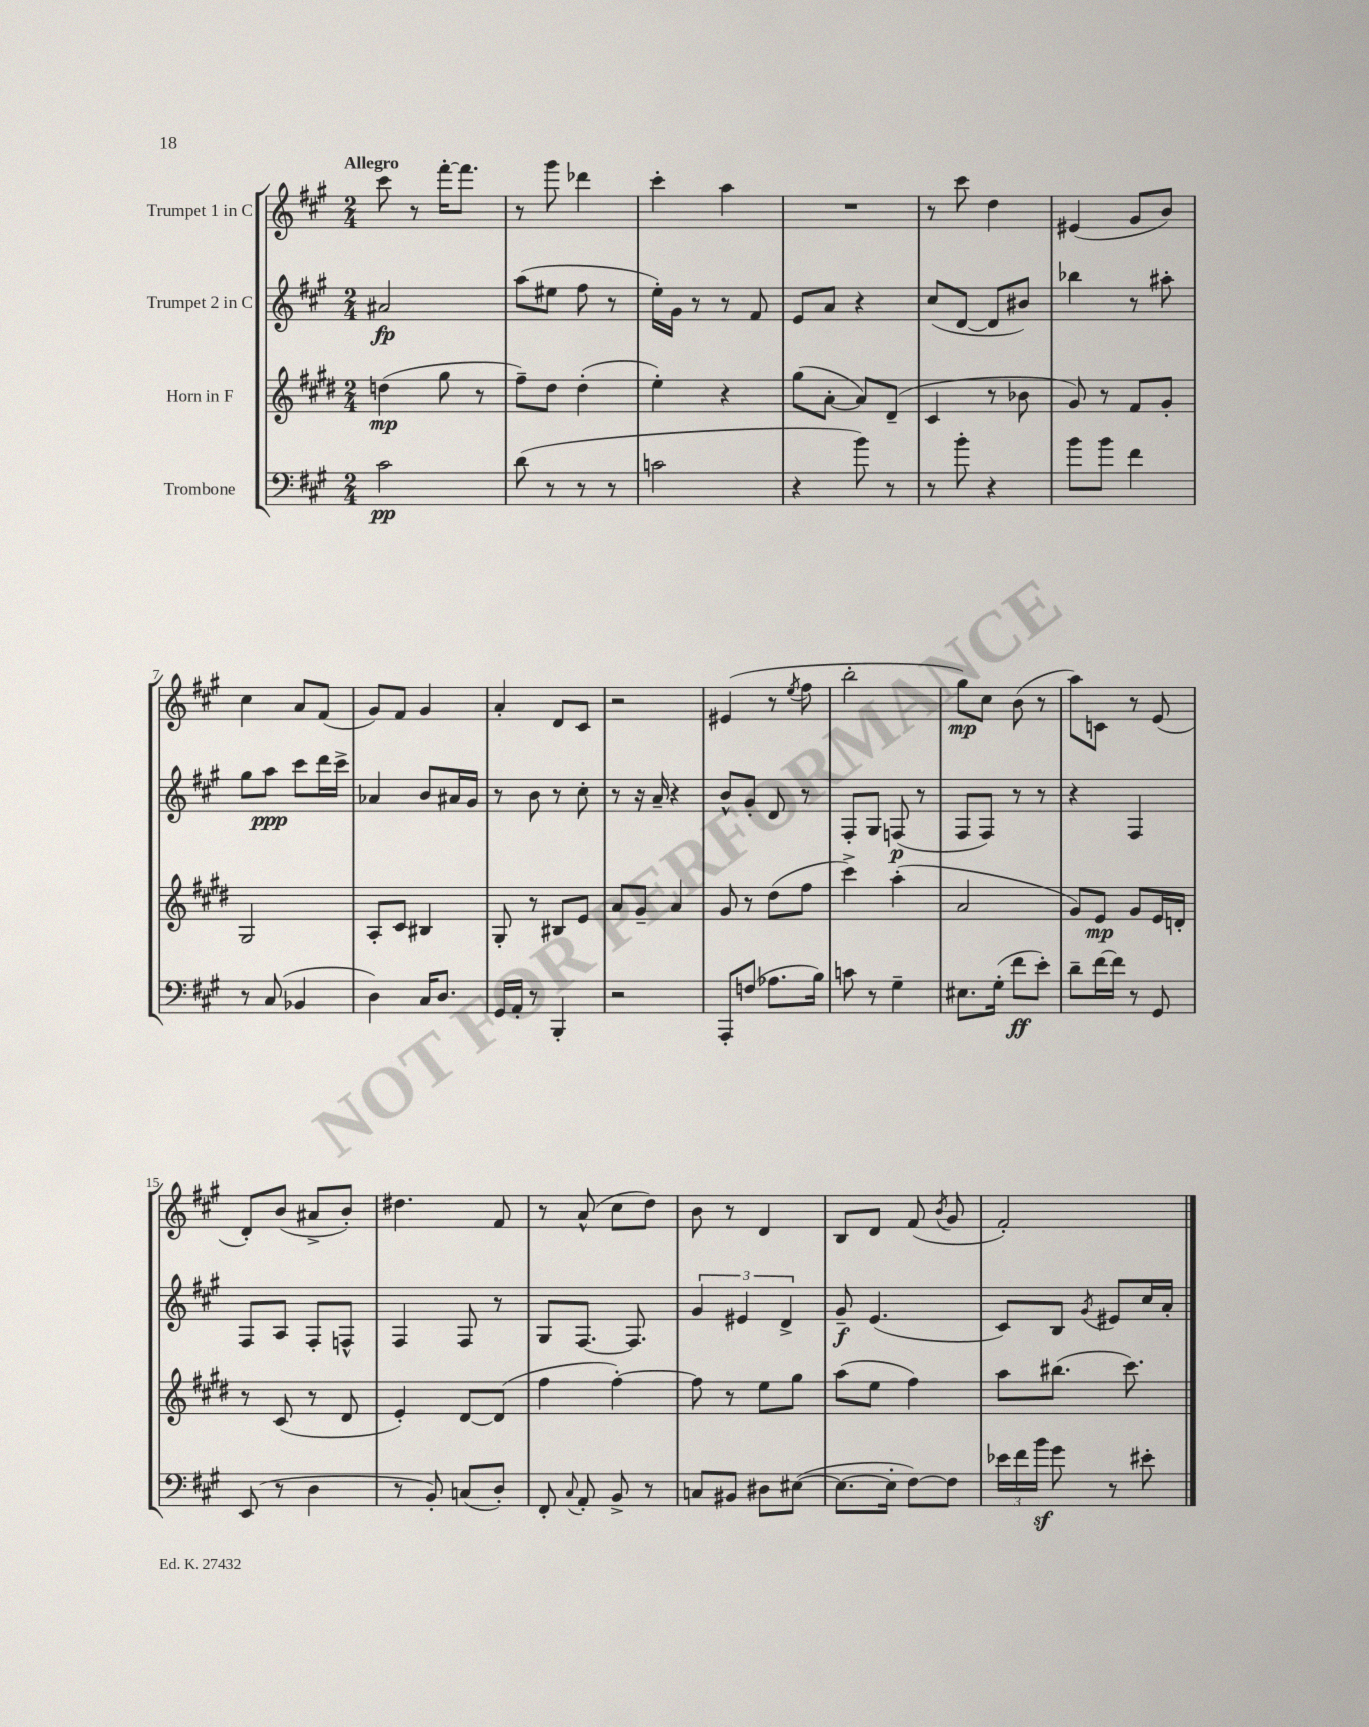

**kern	**kern	**kern	**kern
*staff4	*staff3	*staff2	*staff1
*clefF4	*clefG2	*clefG2	*clefG2
*k[f#c#g#]	*k[f#c#g#d#]	*k[f#c#g#]	*k[f#c#g#]
*M2/4	*M2/4	*M2/4	*M2/4
2c#	(4dd	2a#	8ccc#
.	.	.	8r
.	8gg#	.	[16fff#'
.	.	.	8.fff#]
.	8r	.	.
=	=	=	=
(8d	8ff#~)	(8aa	8r
8r	8dd#	8ee#	8ggg#
8r	(4dd#'	8ff#	4ddd-
8r	.	8r	.
=	=	=	=
2c	4ee')	16ee')	4ccc#'
.	.	16g#	.
.	.	8r	.
.	4r	8r	4aa
.	.	8f#	.
=	=	=	=
4r	(8gg#	8e	2r
.	[8a'	8a	.
8b)	8a])	4r	.
8r	(8d#~	.	.
=	=	=	=
8r	4c#	(8cc#	8r
8b'	.	[8d	8ccc#
4r	8r	8d]	4dd
.	8b-	8b#)	.
=	=	=	=
8b	8g#)	4bb-	(4e#
8b	8r	.	.
4f#	8f#	8r	8g#
.	8g#'	8aa#'	8b)
=	=	=	=
8r	2G#	8gg#	4cc#
(8C#	.	8aa	.
4BB-	.	8ccc#	8a
.	.	16ddd	(8f#
.	.	16ccc#^	.
=	=	=	=
4D)	8A'	4a-	8g#)
.	8c#	.	8f#
16C#	4B#	8b	4g#
8.D	.	.	.
.	.	16a#	.
.	.	16g#	.
=	=	=	=
16GG#	8G#'	8r	4a'
16AA'	.	.	.
8r	8r	8b	.
4BBB'	8B#	8r	8d
.	8e	8cc#'	8c#
=	=	=	=
2r	8a	8r	2r
.	8g#~	16r	.
.	.	16a~	.
.	4a	4r	.
=	=	=	=
8AAA'	8g#	8b^^	(4e#
(8F	8r	8g#'	.
8.A-	(8dd#	8d	8r
.	.	.	8qee
.	8ff#	8r	8ff#
16B)	.	.	.
=	=	=	=
8c	4ccc#^)	8F#'	2bb'
8r	.	8G#	.
4G#~	(4aa'	(8F	.
.	.	8r	.
=	=	=	=
8.E#	2a	8F#	8gg#)
.	.	8F#)	8cc#
(16G#'	.	.	.
8f#	.	8r	(8b
8e')	.	8r	8r
=	=	=	=
8d~	8g#)	4r	8aa)
[16f#	8e	.	8c
16f#]	.	.	.
8r	8g#	4F#	8r
8GG#	16e	.	(8e
.	16d'	.	.
=	=	=	=
(8EE	8r	8F#	8d')
8r	(8c#	8A	(8b
4D	8r	8F#'	8a#^
.	8d#	8F^^	8b')
=	=	=	=
8r	4e')	4F#	4.dd#
8BB')	.	.	.
(8C	[8d#	8F#	.
8D')	(8d#]	8r	8f#
=	=	=	=
8FF#'	4ff#	8G#	8r
8qqC#	.	.	.
8AA'	.	[8.F#	(8a^^
8BB^	[4ff#')	.	8cc#
.	.	8.F#]	.
8r	.	.	8dd)
=	=	=	=
8C	8ff#]	6g#	8b
8BB#	8r	.	8r
.	.	6e#	.
8D#	8ee	.	4d
.	.	6d^	.
([8E#	8gg#	.	.
=	=	=	=
8.E#_	(8aa	8g#~	8B
.	8ee	(4.e	8d
16E#']	.	.	.
[8F#)	4ff#)	.	(8f#
.	.	.	8qb
8F#]	.	.	8g#
=	=	=	=
24e-	8aa	8c#)	2f#')
24f#	.	.	.
24b	.	.	.
8g#	(8.bb#	8B	.
.	.	8qg#	.
8r	.	8e#	.
.	8.ccc#)	.	.
8e#'	.	16cc#	.
.	.	16a'	.
==	==	==	==
*-	*-	*-	*-
